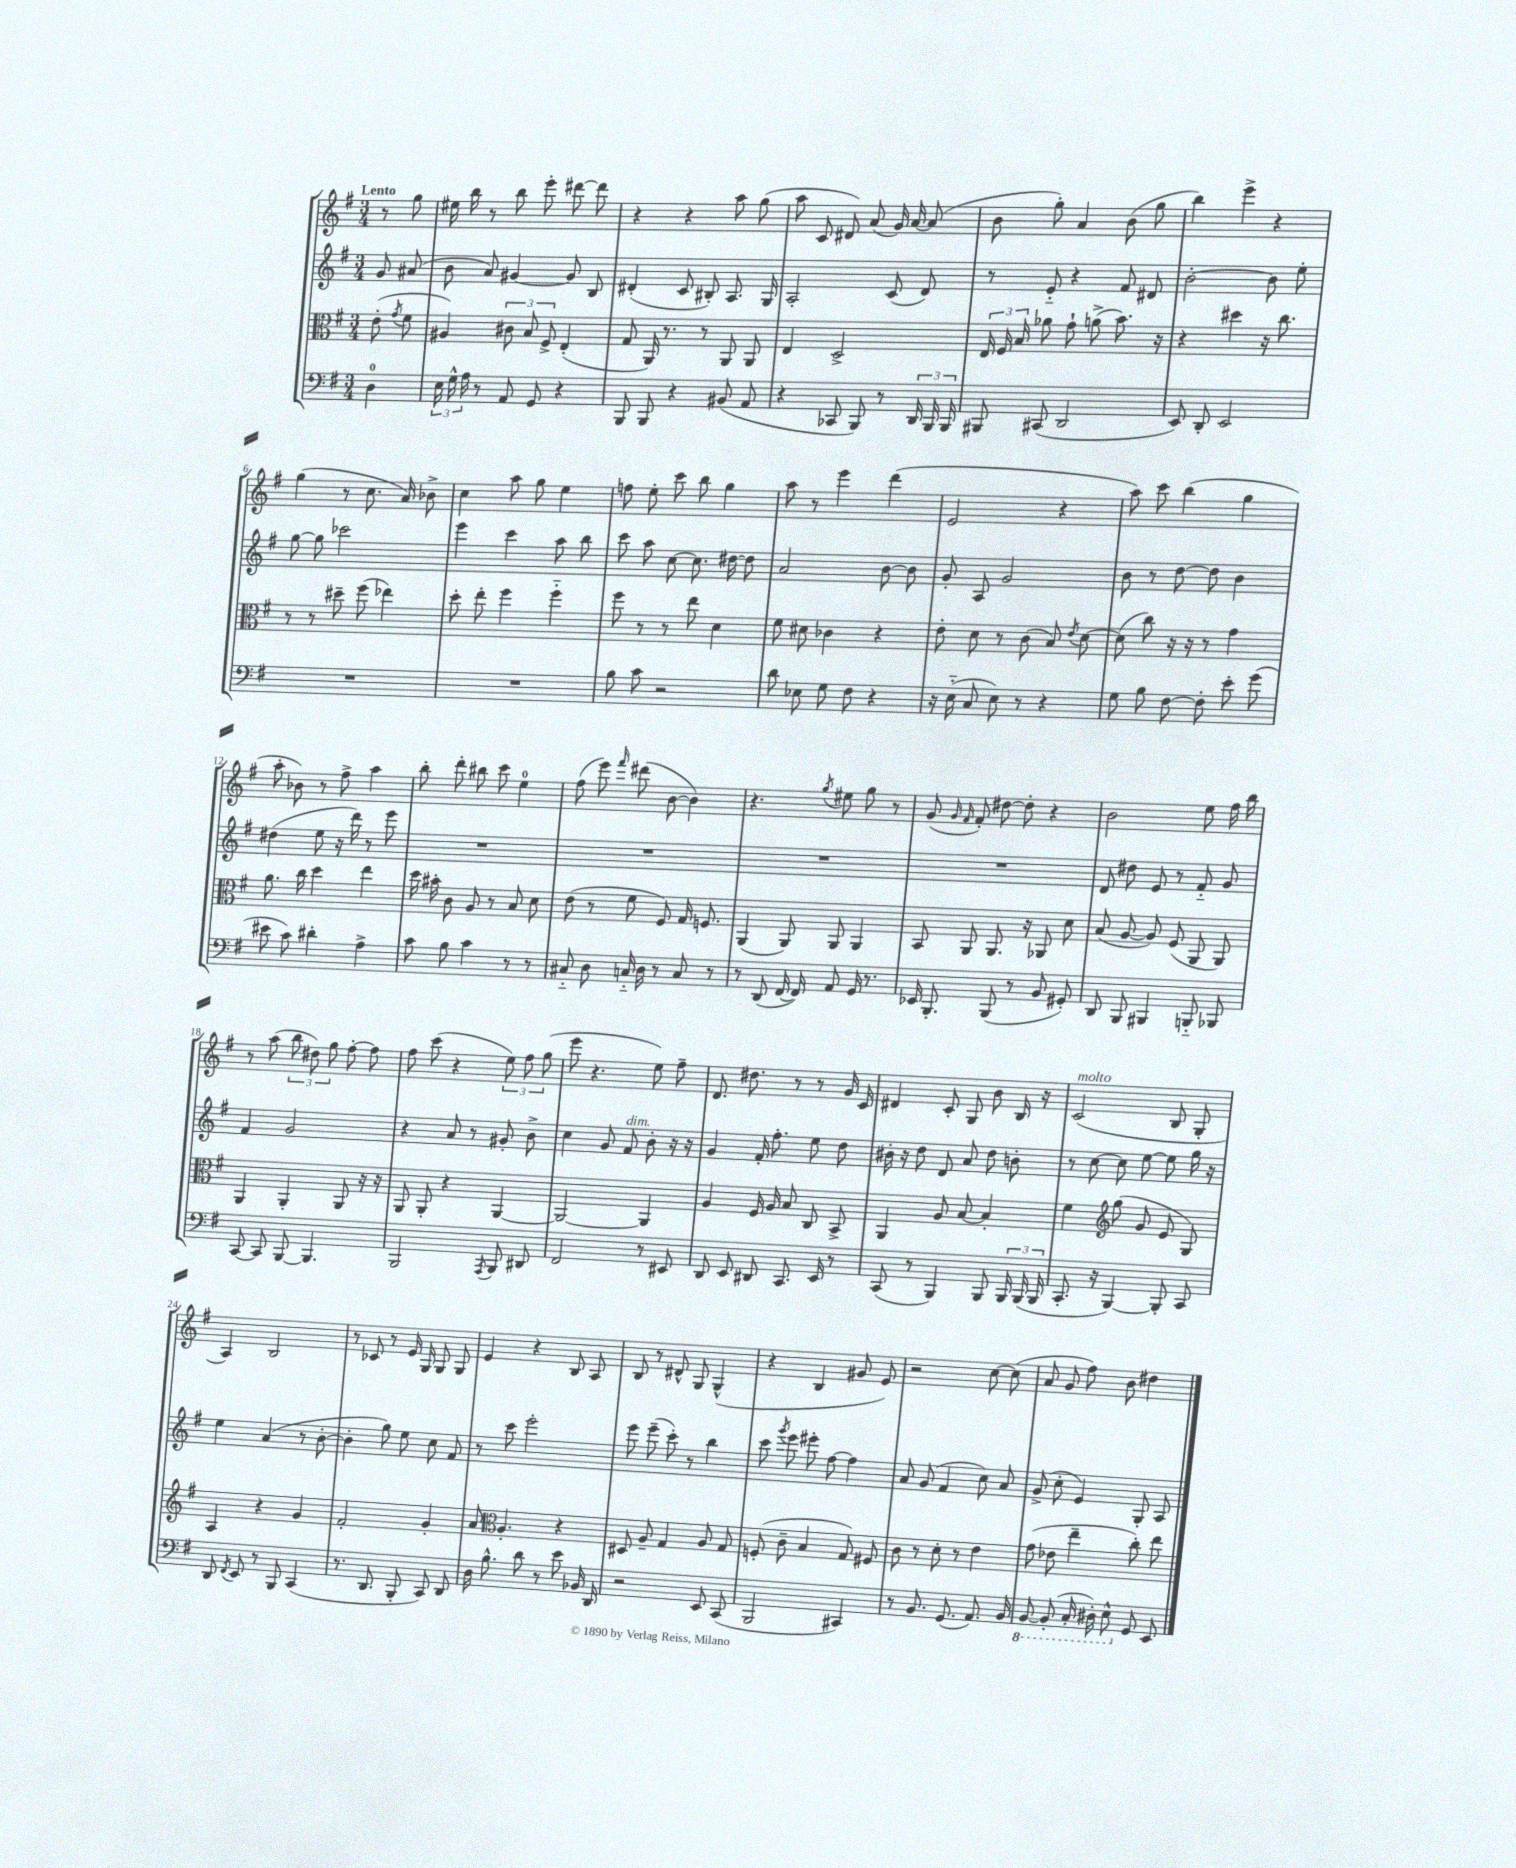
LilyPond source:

<<
\new StaffGroup <<
\new Staff = "s0" {
    \clef treble \key g \major \numericTimeSignature \time 3/4 \partial 4 \tempo "Lento"
    \autoBeamOff r8 g''8 |
    eis''16 b''16 r8 b''8 e'''8-. dis'''8~ dis'''8 |
    r4 r4 a''8 g''8( |
    a''8 c'8 dis'8) a'8( g'16) a'16~ a'8( |
    b'8 g''8-.) a'4 b'8( g''8 |
    b''4) e'''4-> r4 |
    g''4( r8 c''8. a'16) bes'8-> |
    c''4 a''8 g''8 e''4 |
    f''8 e''8-. c'''8 b''8 g''4 |
    a''8 r8 e'''4 d'''4( |
    e'2 r4 |
    a''8) c'''8 b''4( g''4 |
    a''8-. bes'8) r8 fis''8-> a''4 |
    b''8-. d'''8-. bis''8 c'''8 e''4-0 |
    fis''8( e'''8) \grace { fis'''16 } dis'''8( b'8~ b'4) |
    r4. \acciaccatura { g''8 } eis''8 g''8 r8 |
    g'8( \grace { g'16 fis'16 } fis'8-.) dis''8~ dis''8-. r4 |
    b'2 e''8 fis''16 b''16 |
    r8 a''8( \tuplet 3/2 { b''8 dis''8) g''8 } fis''8~-. fis''8 |
    fis''8 c'''8( r4 \tuplet 3/2 { e''8) fis''8 g''8( } |
    e'''8 r4. e''8) fis''8-- |
    d'8. dis''8. r8 r8 g'16 c'16 |
    dis'4 c'8-. g8 b'8 b16 r16 |
    c'2^\markup { \italic "molto" }( b8 g8-. |
    a4) b2 |
    r8 ces'8 r8 e'16 g16 g8 g8 |
    e'4 r4 b8 a8 |
    b8 r8 dis'8-^ g8 g4-^( |
    r4 b4 gis'8 e'8) |
    r2 c''8~ c''8( |
    a'8 g'8 fis''8) b'8 dis''4 \bar "|." |
}
\new Staff = "s1" {
    \clef treble \key g \major \numericTimeSignature \time 3/4 \partial 4
    \autoBeamOff g'8 ais'8( |
    b'8 a'8) gis'4~ gis'8 b8 |
    dis'4-.( c'8 bis8-.) a8. g16 |
    a2-. c'8( d'8) |
    r8 e'8-_ r4 fis'8 dis'8 |
    b'2~-. b'8 e''8-. |
    g''8~ g''8 ces'''2 |
    e'''4 c'''4 a''8 b''8 |
    c'''8 a''8 c''8~ c''8. dis''16~ dis''8 |
    a'2 b'8~ b'8 |
    g'8-. a8 g'2 |
    b'8 r8 d''8~ d''8 b'4 |
    dis''4( e''8 r16 d'''16) r8 e'''8 |
    R2. |
    R2. |
    R2. |
    R2. |
    d'8 dis''8 e'8 r8 fis'8-_ g'8 |
    fis'4 g'2 |
    r4 a'8 r8 gis'8-. b'8-> |
    c''4 g'8 fis'8^\markup { \italic "dim." } b'8-. r16 r16 |
    g'4 fis'16-. fis''8.-. e''8 d''8 |
    bis'16-. r16 d''8 d'8 a'8 d''8 b'8-. |
    r8 c''8~ c''8 e''8~ e''8 g''16 r16 |
    e''4 a'4( r8 b'8~-. |
    b'4-. g''8) e''8 c''8 fis'8 |
    r8 c'''8 e'''2-. |
    e'''8 e'''8--( c'''8-.) r8 b''4 |
    c'''8 \acciaccatura { g'''8 } e'''8 eis'''8-. fis''8~ fis''4 |
    a'8 g'8( fis'4 c''8) a'8 |
    g'8->( c''8-. e'4) g8-. a8 \bar "|." |
}
\new Staff = "s2" {
    \clef alto \key g \major \numericTimeSignature \time 3/4 \partial 4
    \autoBeamOff e'8-.( \acciaccatura { g'8 } fis'8 |
    ais4) \tuplet 3/2 { cis'8 b8 fis8-> } e4-.( |
    g8 a,16) r8. r8 a,8 a,8 |
    e4 d2-> |
    \tuplet 3/2 { e16 fis16 b16 } aes'8 g'8-! a'8->( b'8.) r16 |
    r4 dis''4 r16 c''8. |
    r8 r8 dis''8-- fis''8( ees''4) |
    d''8-. e''8-. fis''4 fis''4-_ |
    fis''8 r8 r8 e''8 d'4 |
    fis'8 dis'8 ces'4 r4 |
    e'8-. d'8 r8 c'8( b8) \acciaccatura { e'8 } d'8~ |
    d'8( c''8) r16 r16 r8 g'4 |
    a'8. c''16 d''4 e''4 |
    d''16 bis'16-. c'8 a8 r8 b8 d'8 |
    e'8( r8 fis'8 fis8) g16 f8. |
    a,4( a,8) a,8 a,4 |
    b,8 a,8 a,8. r16 aes,8 d'8 |
    b8( a8~ a8) fis8( a,8 a,8) |
    a,4 a,4-. a,8 r16 r16 |
    a,8 a,8-. r4 a,4~ |
    a,2~ a,4 |
    a4 fis16 a16 b8 c8 b,8-> |
    a,4 a8 b8~ b4-. |
    fis'4 \clef treble g''8( g'8 e'8 g8) |
    a4 r4 g'4 |
    fis'2-. g'4-. |
    a'8 \clef alto a4.-. r4 |
    dis8 a8-- g4 a8 g8 |
    f8-.( c'8-- b4 g8) fis8 |
    c'8 r8 d'8-. r8 e'4 |
    g'8( ees'8 e''4-- c''8-.) e''8 \bar "|." |
}
\new Staff = "s3" {
    \clef bass \key g \major \numericTimeSignature \time 3/4 \partial 4
    \autoBeamOff d4-0 |
    \tuplet 3/2 { e16 g16-^ a16 } r8 a,8 g,8 r4 |
    b,,8 b,,8 r4 bis,8( a,8 |
    r4 ces,8 b,,8) r8 \tuplet 3/2 { d,16 b,,16 b,,16 } |
    bis,,8 cis,8( d,2 |
    e,8) d,8-. e,2 |
    R2. |
    R2. |
    b8 c'8 r2 |
    d'8 ees8 g8 fis8 r4 |
    r16 e16-_( c8 e8) r8 r4 |
    g8 b8 fis8~ fis8-. e'8-. g'8( |
    eis'8 c'8) dis'4-. a4-> |
    c'8 b8 c'4 r8 r8 |
    cis8-_ d8 c16-_ d16 r8 c8 r8 |
    r8 d,8( fis,16~ fis,16) a,8 g,16 r8. |
    ees,16 b,,8.-. b,,8( r8 b,8 gis,8-.) |
    d,8 b,,8 bis,,4 b,,8-_ bes,,8 |
    c,8~ c,8 b,,8~ b,,4. |
    b,,2 \acciaccatura { a,,8 } b,,8 dis,8 |
    fis,2 r8 eis,8 |
    d,8 e,8 dis,8 c,8. e,16 r8 |
    c,8( r8 b,,4) b,,8 \tuplet 3/2 { b,,16 b,,16( b,,16 } |
    c,8.-. r16 b,,4~) b,,8-. c,8 |
    d,8 \acciaccatura { fis,8 } e,8 r8 b,,8 c,4( |
    r8. d,8. b,,8-. c,8) d,8 |
    d16 b8.-^ d'8 r8 e'8 bes,16 d,16 |
    r2 e,8 c,8( |
    b,,2 cis,4) |
    r8 b,8. g,8.( a,8.) b,16 |
    \ottava #-1 b,,8~ b,,8-.( c,16-. dis,16-.) e,8-^ \ottava #0 g,8 e,8 \bar "|." |
}
>>
>>
